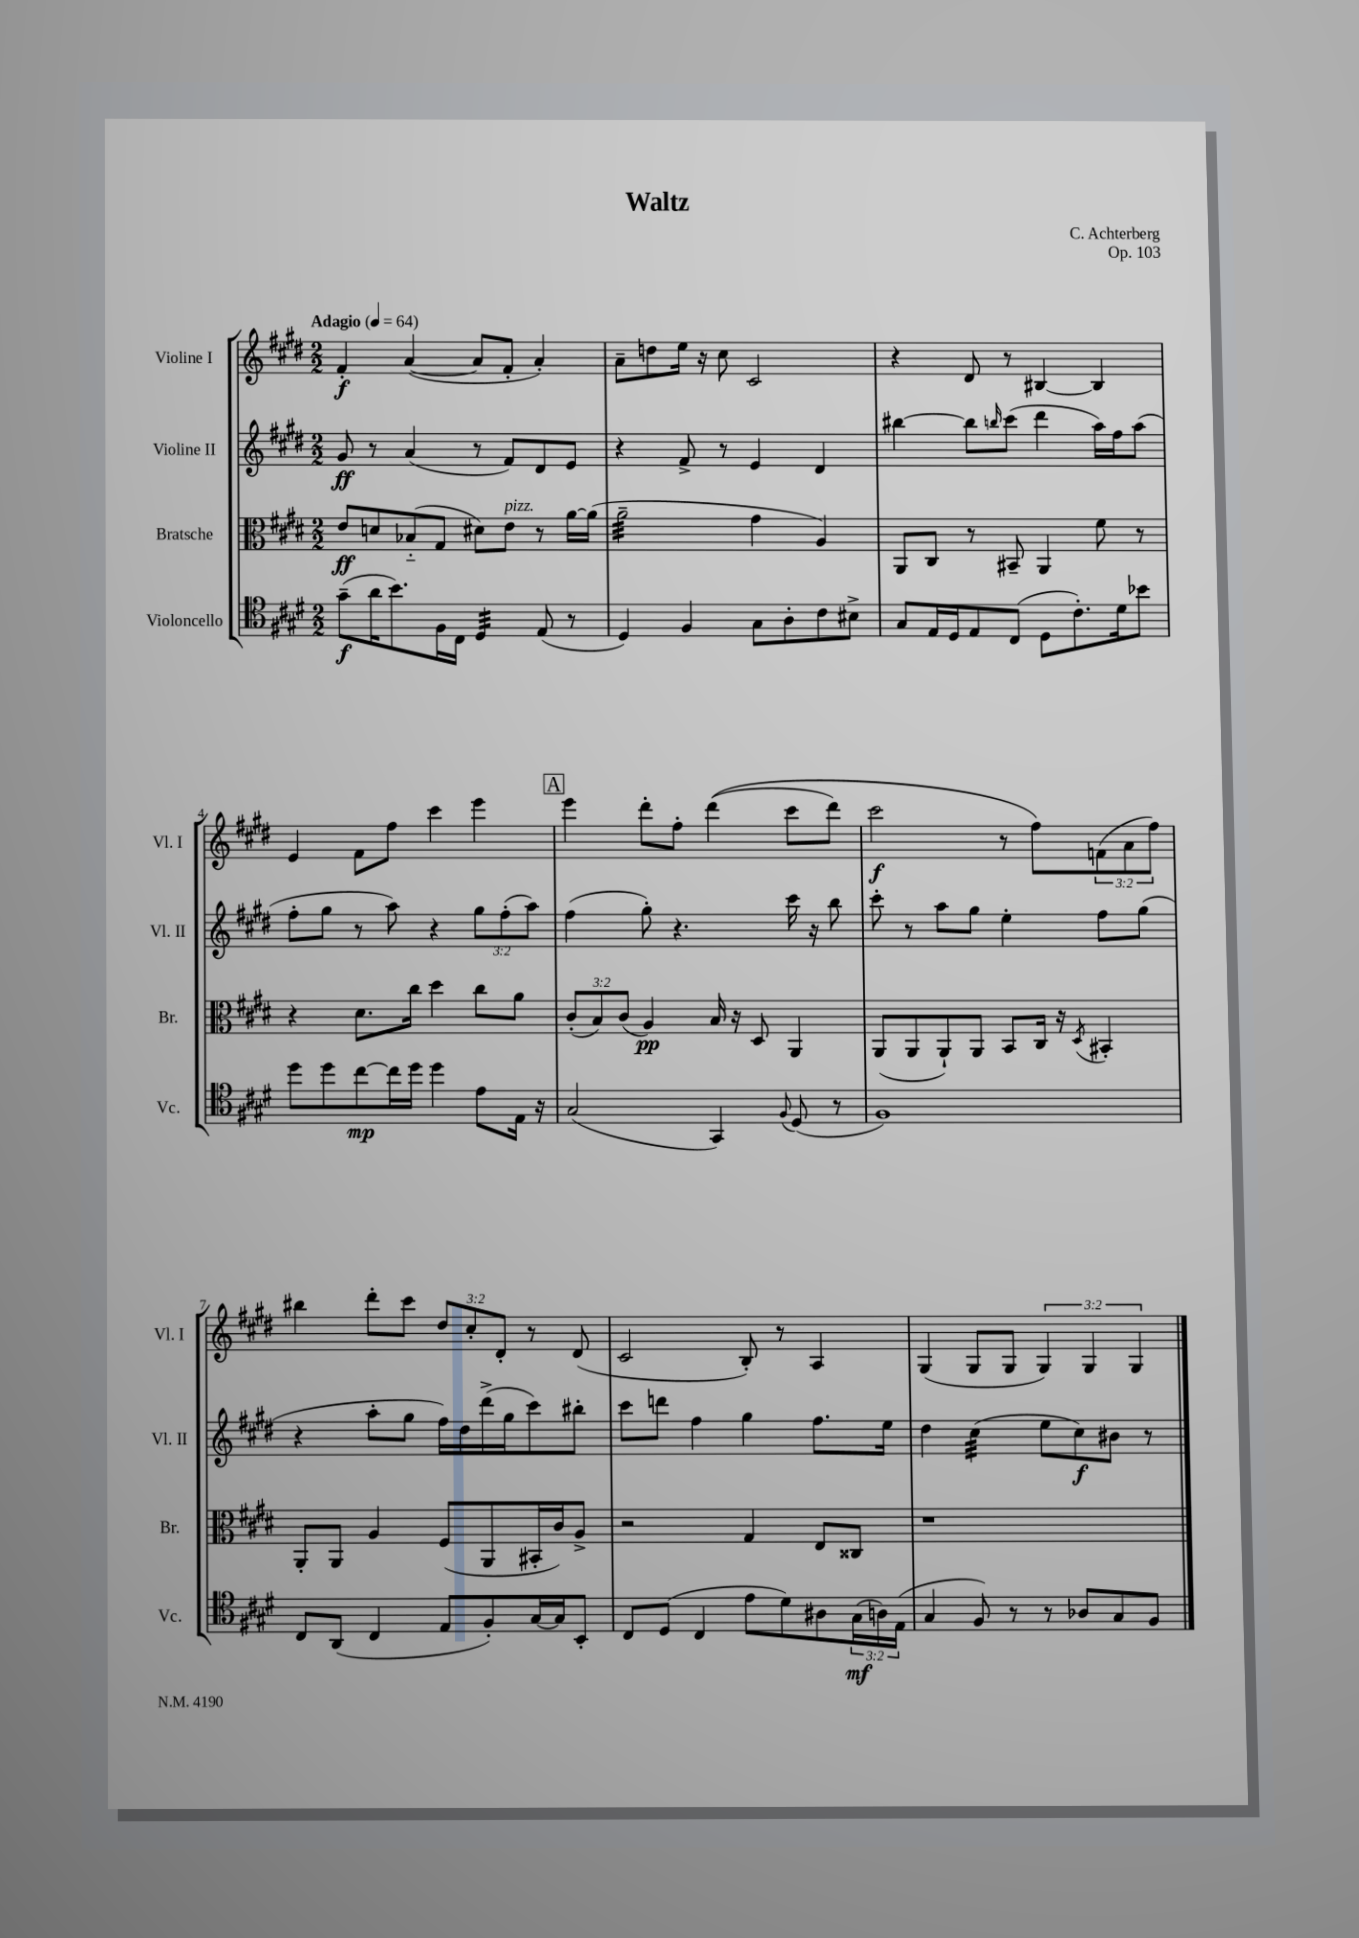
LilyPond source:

\header { title = "Waltz" composer = "C. Achterberg" opus = "Op. 103" }
<<
\new StaffGroup <<
\new Staff = "s0" \with { instrumentName = "Violine I" shortInstrumentName = "Vl. I" } {
    \clef treble \key e \major \numericTimeSignature \time 2/2 \override Staff.TupletNumber.text = #tuplet-number::calc-fraction-text \tempo "Adagio" 4 = 64
    fis'4-.\f a'4~( a'8 fis'8-. a'4-.) |
    a'8-- d''8 e''16 r16 cis''8 cis'2 |
    r4 dis'8 r8 bis4~ bis4 |
    e'4 fis'8 fis''8 cis'''4 e'''4 |
    \mark \markup { \box "A" } e'''4 dis'''8-. fis''8-. dis'''4(\( cis'''8 dis'''8) |
    cis'''2\f r8 fis''8\) \tuplet 3/2 { f'8( a'8 fis''8) } |
    bis''4 dis'''8-. cis'''8 \tuplet 3/2 { dis''8 cis''8-. dis'8-. } r8 dis'8( |
    cis'2 b8-.) r8 a4 |
    gis4( gis8 gis8 \tuplet 3/2 { gis4) gis4 gis4 } \bar "|." |
}
\new Staff = "s1" \with { instrumentName = "Violine II" shortInstrumentName = "Vl. II" } {
    \clef treble \key e \major \numericTimeSignature \time 2/2 \override Staff.TupletNumber.text = #tuplet-number::calc-fraction-text
    gis'8\ff r8 a'4( r8 fis'8) dis'8 e'8 |
    r4 fis'8-> r8 e'4 dis'4 |
    bis''4~ bis''8 \grace { b''16 } cis'''8( dis'''4 a''16) fis''16 a''8( |
    fis''8-. gis''8 r8 a''8) r4 \tuplet 3/2 { gis''8 fis''8-.( a''8) } |
    \mark \markup { \box "A" } fis''4( gis''8-.) r4. cis'''16 r16 b''8 |
    cis'''8-. r8 a''8 gis''8 e''4-. fis''8 gis''8( |
    r4 a''8-. gis''8 fis''16) dis''16 dis'''16->( gis''16 cis'''8) bis''8-. |
    cis'''8 d'''8 fis''4 gis''4 fis''8. e''16 |
    dis''4 cis''4:32( e''8 cis''8\f) bis'8 r8 \bar "|." |
}
\new Staff = "s2" \with { instrumentName = "Bratsche" shortInstrumentName = "Br." } {
    \clef alto \key e \major \numericTimeSignature \time 2/2 \override Staff.TupletNumber.text = #tuplet-number::calc-fraction-text
    e'8\ff d'8 bes8-_( gis8 dis'8) e'8^\markup { \italic "pizz." } r8 a'16~ a'16( |
    a'2:32-- gis'4 a4) |
    a,8 cis8 r8 bis,8-- a,4 fis'8 r8 |
    r4 dis'8. cis''16 dis''4 cis''8 a'8 |
    \mark \markup { \box "A" } \tuplet 3/2 { cis'8-.( b8) cis'8( } a4\pp) b16 r16 dis8 a,4 |
    a,8( a,8 a,8-!) a,8 b,8 cis16 r16 \acciaccatura { dis8 } bis,4-. |
    a,8-. a,8 a4 fis8( a,8 bis,16-. cis'16) a8-> |
    r2 gis4 e8 cisis8 |
    r1 \bar "|." |
}
\new Staff = "s3" \with { instrumentName = "Violoncello" shortInstrumentName = "Vc." } {
    \clef tenor \key e \major \numericTimeSignature \time 2/2 \override Staff.TupletNumber.text = #tuplet-number::calc-fraction-text
    gis'8--\f( a'16 b'8.) fis16 cis16 dis4:32 e8( r8 |
    dis4) fis4 gis8 a8-. cis'8 bis8-> |
    gis8 e16 dis16 e8 cis8( dis8 cis'8.-.) dis'16 bes'8 |
    dis''8 dis''8 cis''8~\mp cis''16 dis''16 dis''4 e'8 e16 r16 |
    \mark \markup { \box "A" } gis2( gis,4) \appoggiatura { fis8 } dis8( r8 |
    fis1) |
    cis8 a,8( cis4 e8 fis8-.) gis16~ gis16 b,8-. |
    cis8 dis8( cis4 e'8 dis'8) ais8 \tuplet 3/2 { gis16\mf( a16) e16( } |
    gis4 fis8) r8 r8 aes8 gis8 fis8 \bar "|." |
}
>>
>>
